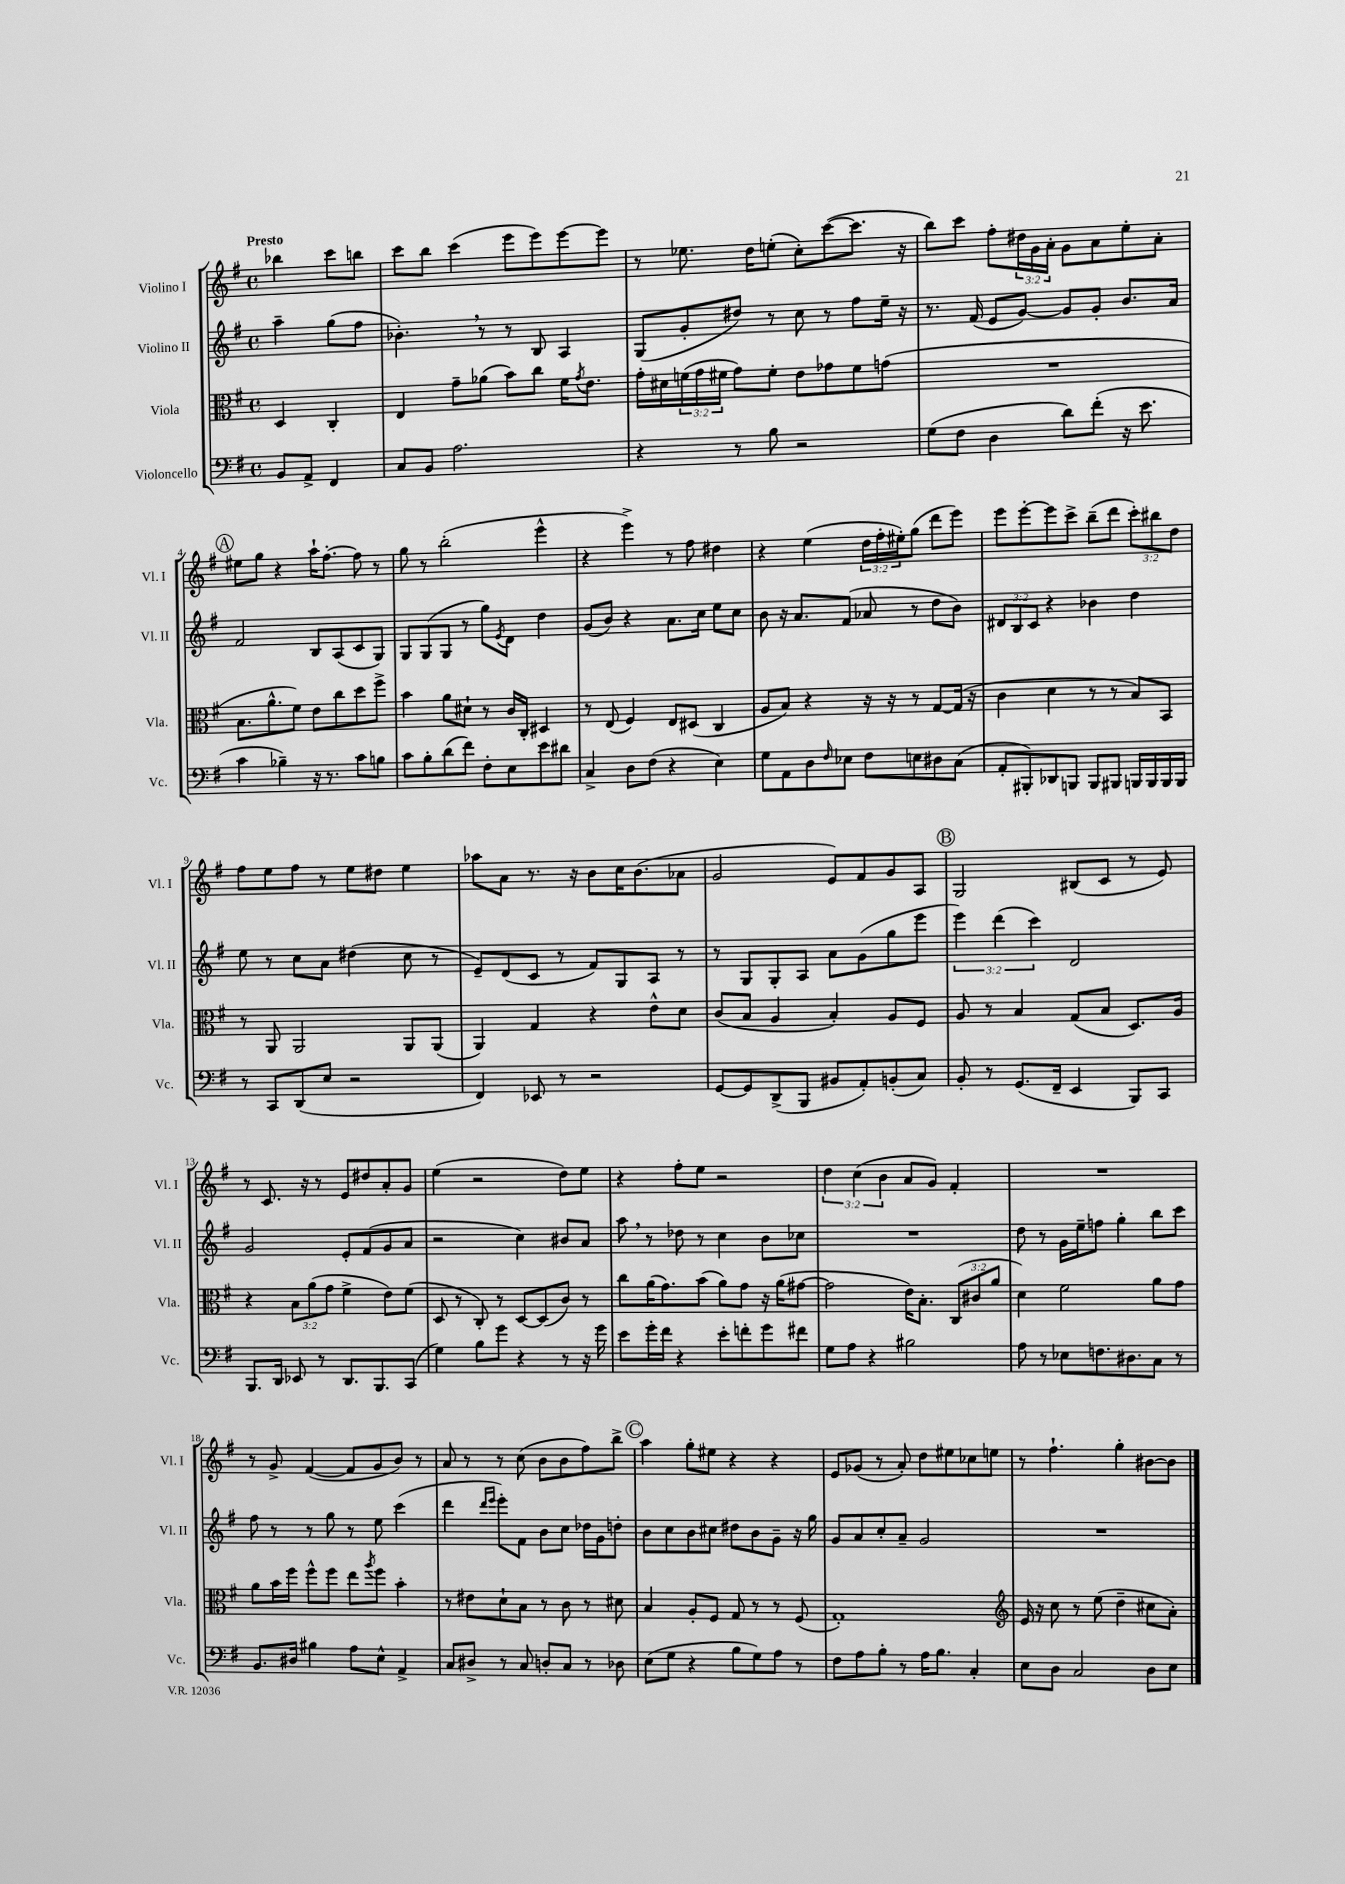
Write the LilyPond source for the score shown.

<<
\new StaffGroup <<
\new Staff = "s0" \with { instrumentName = "Violino I" shortInstrumentName = "Vl. I" } {
    \clef treble \key g \major \defaultTimeSignature \time 4/4 \override Staff.TupletNumber.text = #tuplet-number::calc-fraction-text \partial 2 \tempo "Presto"
    bes''4 c'''8 b''8 |
    c'''8 b''8 c'''4( e'''8 e'''8) e'''8~ e'''8 |
    r8 ees''8. d''16 e''8-.( c''8-.) c'''8~( c'''8. r16 |
    b''8) c'''8 fis''8-. \tuplet 3/2 { dis''16 g'16 a'16-. } g'8 a'8 e''8-. a'8-. |
    \mark \markup { \circle "A" } eis''8 g''8 r4 a''16-! fis''8.~-. fis''8 r8 |
    g''8 r8 b''2-.( e'''4-^ |
    r4 e'''4->) r8 fis''8 dis''4 |
    r4 e''4( \tuplet 3/2 { d''16 fis''16-. eis''16-.) } g''8( d'''8 e'''8) |
    e'''8 e'''8~-. e'''8 c'''8-> b''8--( d'''8 \tuplet 3/2 { c'''8-.) bis''8 d''8 } |
    fis''8 e''8 fis''8 r8 e''8 dis''8 e''4 |
    aes''8 a'8 r8. r16 b'8 c''16 b'8.( aes'8 |
    g'2 e'8) fis'8 g'8 a8 |
    \mark \markup { \circle "B" } g2 bis8( c'8 r8 e'8) |
    r8 c'8. r16 r8 e'8 dis''8 a'8-. g'8 |
    e''4( r2 d''8) e''8 |
    r4 fis''8-. e''8 r2 |
    \tuplet 3/2 { d''4 c''4( b'4 } a'8 g'8) fis'4-. |
    R1 |
    r8 g'8-> fis'4~( fis'8 g'8 b'8) r8 |
    a'8 r8 r8 c''8( b'8 b'8 fis''8) b''8-> |
    \mark \markup { \circle "C" } a''4 g''8-. eis''8 r4 r4 |
    e'8 ges'8( r8 a'8-.) d''8 eis''8 ces''8 e''8 |
    r8 fis''4.-! g''4-. bis'8~ bis'8 \bar "|." |
}
\new Staff = "s1" \with { instrumentName = "Violino II" shortInstrumentName = "Vl. II" } {
    \clef treble \key g \major \defaultTimeSignature \time 4/4 \override Staff.TupletNumber.text = #tuplet-number::calc-fraction-text \partial 2
    a''4-- g''8( fis''8 |
    bes'4.-.) \breathe r8 r8 b8 a4 |
    g8( g'8-. dis''8) r8 c''8 r8 fis''8 e''16-- r16 |
    r8. fis'16( e'8 g'8~) g'8 g'8-. b'8. a'16 |
    \mark \markup { \circle "A" } fis'2 b8 a8( c'8 g8) |
    g8 g8( g8 r8 g''8) \acciaccatura { e'8 } d'8 d''4 |
    g'8( b'8) r4 a'8. c''16 e''8 c''8 |
    b'8 r16 a'8. fis'8( aes'8 r8 d''8 b'8) |
    \tuplet 3/2 { dis'8 b8 c'8 } r4 bes'4 d''4 |
    e''8 r8 c''8 a'8 dis''4( c''8 r8 |
    e'8--) d'8( c'8 r8 fis'8) g8 a8 r8 |
    r8 g8 g8-. a8 a'8 g'8( g''8 e'''8 |
    \mark \markup { \circle "B" } \tuplet 3/2 { e'''4) d'''4( c'''4) } d'2 |
    g'2 e'8-. fis'8( g'8 a'8 |
    r2 c''4) bis'8 a'8 |
    a''8 \breathe r8 des''8 r8 c''4 b'8 ces''8 |
    R1 |
    d''8 r8 g'16 e''16-- f''8 g''4-. b''8 c'''8 |
    fis''8 r8 r8 g''8 r8 e''8 c'''4( |
    d'''4 \grace { d'''16 e'''16 } e'''8-.) fis'8 b'8 c''8 des''16 g'16 d''8-. |
    \mark \markup { \circle "C" } b'8 c''8 b'8 cis''8 dis''8 b'8 g'8-- r16 g''16 |
    g'8 a'8 c''8-. a'8-- g'2 |
    R1 \bar "|." |
}
\new Staff = "s2" \with { instrumentName = "Viola" shortInstrumentName = "Vla." } {
    \clef alto \key g \major \defaultTimeSignature \time 4/4 \override Staff.TupletNumber.text = #tuplet-number::calc-fraction-text \partial 2
    d4 c4-. |
    e4 g'8-- aes'8( b'8) c''8 fis'16 \acciaccatura { g'8 } e'8. |
    g'16-. dis'16 \tuplet 3/2 { f'16( g'16 fis'16 } g'8) fis'8-. e'8 ges'8 fis'8 g'8( |
    R1 |
    \mark \markup { \circle "A" } b8. a'8.-^ fis'8) e'8 c''8 d''8 fis''8-> |
    b'4 a'8 dis'8-! r8 c'16 c16-. dis4 |
    r8 e8( fis4) e8 dis8( c4 |
    a8 b8) r4 r16 r16 r8 g8~ g16( r16 |
    c'4 d'4 r8 r8 b8) b,8 |
    r8 a,8 a,2 a,8 a,8( |
    a,4) g4 r4 e'8-^ d'8 |
    c'8( b8 a4 b4-.) a8 fis8 |
    \mark \markup { \circle "B" } a8 r8 b4 g8( b8 d8.) a16 |
    r4 \tuplet 3/2 { b8 a'8( g'8 } fis'4-> e'8) fis'8( |
    d8 r8 c8-.) r8 d8~ d8( c'8) r8 |
    c''8 a'16( g'8.) b'8( a'8) g'8 r16 a'16( gis'8~ |
    gis'2 e'16) b8.-. \tuplet 3/2 { c8( cis'8 a'8 } |
    d'4) fis'2 a'8 g'8 |
    a'8 b'16 fis''16 fis''8-^ fis''8 e''8 \acciaccatura { a''8 } fis''8 b'4-. |
    r8 eis'8 d'8-! b8 r8 c'8 r8 dis'8 |
    \mark \markup { \circle "C" } b4 a8-. fis8 g8 r8 r8 fis8( |
    g1-.) |
    \clef treble e'16 r16 c''8 r8 e''8( d''4-- cis''8 a'8-.) \bar "|." |
}
\new Staff = "s3" \with { instrumentName = "Violoncello" shortInstrumentName = "Vc." } {
    \clef bass \key g \major \defaultTimeSignature \time 4/4 \partial 2
    b,8 a,8-> fis,4 |
    c8 b,8 a2. |
    r4 r8 b8 r2 |
    g8( fis8 d4 d'8) fis'8-.( r16 e'8. |
    \mark \markup { \circle "A" } c'4 bes4--) r16 r8. c'8 b8 |
    c'8 b8-. d'8( fis'8) fis8-. e8 e'8 dis'8 |
    c4-> d8 fis8( r4 e4) |
    g8 a,8 d8 \grace { fis16 } ees8 fis8 e8 dis8 c8( |
    a,8-. bis,,8-.) des,8 b,,8 b,,8 bis,,8 b,,16 b,,16 b,,16 b,,16 |
    r8 c,8 d,8( e8 r2 |
    fis,4) ees,8 r8 r2 |
    g,8~ g,8 d,8->( b,,8 bis,8 a,8-.) b,8-.( c8) |
    \mark \markup { \circle "B" } b,8-. r8 g,8.( fis,16-- e,4 b,,8) c,8 |
    b,,8. d,16 ees,8 r8 d,8. b,,8. c,8( |
    g4) b8 g'8 r4 r8 r16 g'16 |
    e'8 g'16-. fis'16 r4 e'8-. f'8-. g'8 fis'8 |
    g8 a8 r4 bis2 |
    a8 r8 ees8 f8. dis8. c8 r8 |
    b,8. dis16 bis4 a8 e8-^ a,4-> |
    c8 dis8-> r8 c8 d8-. c8 r8 des8 |
    \mark \markup { \circle "C" } e8( g8 r4 b8 g8) a8 r8 |
    fis8 a8 b8-. r8 a16 b8. c4-. |
    e8 d8 c2 d8 e8 \bar "|." |
}
>>
>>
